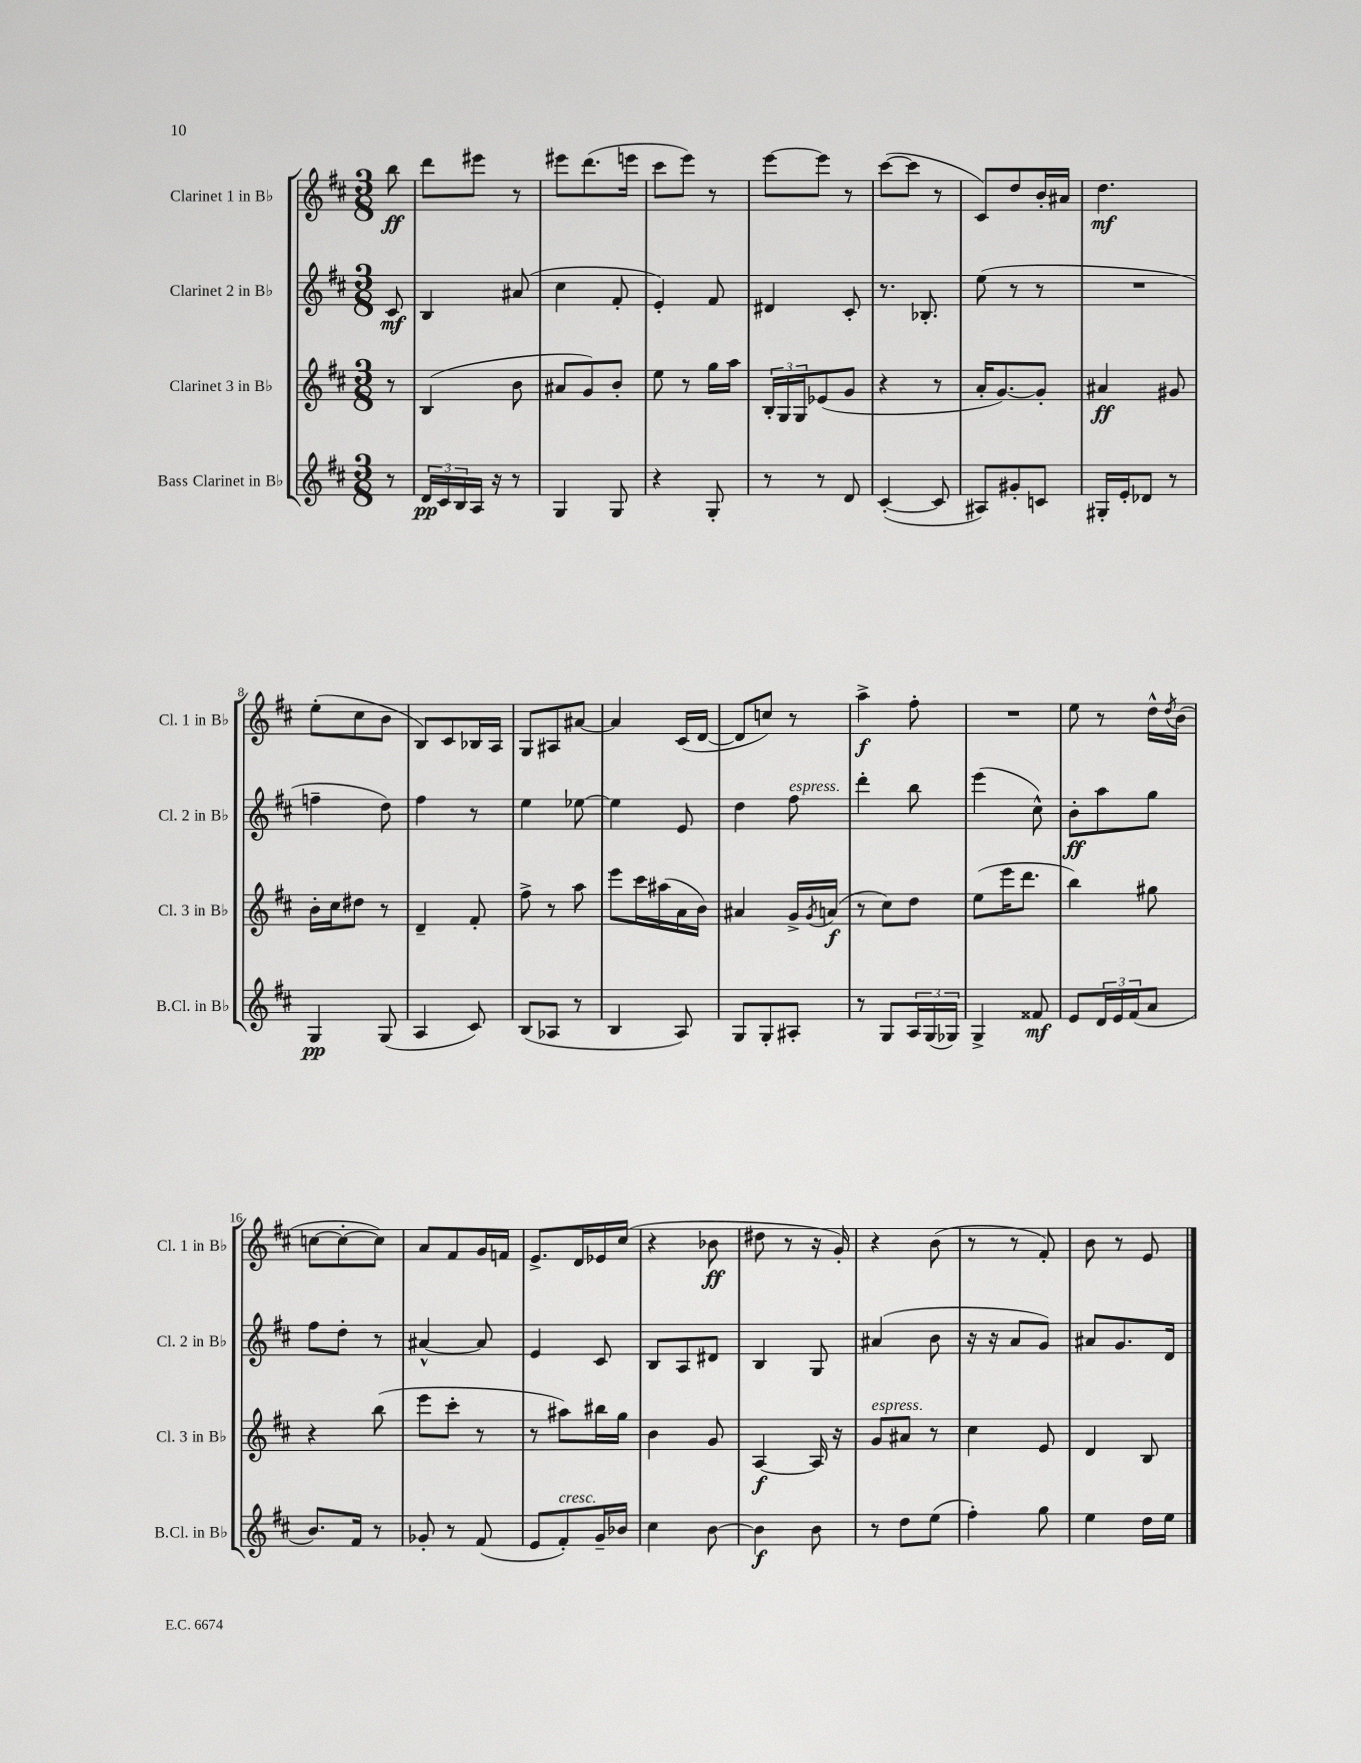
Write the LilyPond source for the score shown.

<<
\new StaffGroup <<
\new Staff = "s0" \with { instrumentName = "Clarinet 1 in Bb" shortInstrumentName = "Cl. 1 in Bb" } {
    \clef treble \key d \major \numericTimeSignature \time 3/8 \partial 8
    b''8\ff |
    d'''8 eis'''8 r8 |
    eis'''8 d'''8.( e'''16 |
    cis'''8 e'''8) r8 |
    e'''8~ e'''8 r8 |
    cis'''8~( cis'''8 r8 |
    cis'8) d''8 b'16-. ais'16 |
    d''4.\mf |
    e''8-.( cis''8 b'8 |
    b8) cis'8 bes16 a16 |
    g8 ais8 ais'8~ |
    ais'4 cis'16( d'16~ |
    d'8 c''8) r8 |
    a''4->\f fis''8-. |
    R4. |
    e''8 r8 d''16-^ \acciaccatura { d''8 } b'16( |
    c''8~ c''8~-. c''8) |
    a'8 fis'8 g'16 f'16 |
    e'8.-> d'16 ees'16 cis''16( |
    r4 bes'8\ff |
    dis''8 r8 r16 g'16-.) |
    r4 b'8( |
    r8 r8 fis'8-.) |
    b'8 r8 e'8 \bar "|." |
}
\new Staff = "s1" \with { instrumentName = "Clarinet 2 in Bb" shortInstrumentName = "Cl. 2 in Bb" } {
    \clef treble \key d \major \numericTimeSignature \time 3/8 \partial 8
    cis'8\mf |
    b4 ais'8( |
    cis''4 fis'8-. |
    e'4-.) fis'8 |
    dis'4 cis'8-. |
    r8. bes8.-. |
    e''8( r8 r8 |
    R4. |
    f''4-- d''8) |
    fis''4 r8 |
    e''4 ees''8~ |
    ees''4 e'8 |
    d''4 fis''8^\markup { \italic "espress." } |
    d'''4-. b''8 |
    e'''4( cis''8-^) |
    b'8-.\ff a''8 g''8 |
    fis''8 d''8-. r8 |
    ais'4~-^ ais'8 |
    e'4 cis'8 |
    b8 a8 dis'8 |
    b4 g8 |
    ais'4( b'8 |
    r16 r16 a'8 g'8) |
    ais'8 g'8. d'16 \bar "|." |
}
\new Staff = "s2" \with { instrumentName = "Clarinet 3 in Bb" shortInstrumentName = "Cl. 3 in Bb" } {
    \clef treble \key d \major \numericTimeSignature \time 3/8 \partial 8
    r8 |
    b4( b'8 |
    ais'8 g'8) b'8-. |
    e''8 r8 g''16 a''16 |
    \tuplet 3/2 { b16-. g16 g16 } ees'8( g'8 |
    r4 r8 |
    a'16-. g'8.~) g'8-. |
    ais'4\ff gis'8 |
    b'16-. cis''16 dis''8 r8 |
    d'4-- fis'8-. |
    fis''8-> r8 a''8 |
    e'''8 cis'''16 ais''16( a'16 b'16) |
    ais'4 g'16-> \acciaccatura { g'8 } a'16\f( |
    r8 cis''8) d''8 |
    e''8( e'''16 d'''8. |
    b''4) gis''8 |
    r4 b''8( |
    e'''8 cis'''8-. r8 |
    r8 ais''8) bis''16 g''16 |
    b'4 g'8 |
    a4~\f a16 r16 |
    g'8^\markup { \italic "espress." } ais'8 r8 |
    cis''4 e'8 |
    d'4 b8 \bar "|." |
}
\new Staff = "s3" \with { instrumentName = "Bass Clarinet in Bb" shortInstrumentName = "B.Cl. in Bb" } {
    \clef treble \key d \major \numericTimeSignature \time 3/8 \partial 8
    r8 |
    \tuplet 3/2 { d'16\pp cis'16 b16 } a16 r16 r8 |
    g4 g8 |
    r4 g8-. |
    r8 r8 d'8 |
    cis'4~-.( cis'8 |
    ais8) gis'8-. c'8 |
    gis16-. e'16-. des'8 r8 |
    g4\pp g8( |
    a4 cis'8) |
    b8( aes8 r8 |
    b4 a8) |
    g8 g8-. ais8-. |
    r8 g8 \tuplet 3/2 { a16 g16( ges16) } |
    g4-> fisis'8\mf |
    e'8 \tuplet 3/2 { d'16 e'16 fis'16( } a'8 |
    b'8.) fis'16 r8 |
    ges'8-. r8 fis'8( |
    e'8 fis'8-.^\markup { \italic "cresc." }) g'16-- bes'16 |
    cis''4 b'8~ |
    b'4\f b'8 |
    r8 d''8 e''8( |
    fis''4-.) g''8 |
    e''4 d''16 e''16 \bar "|." |
}
>>
>>
